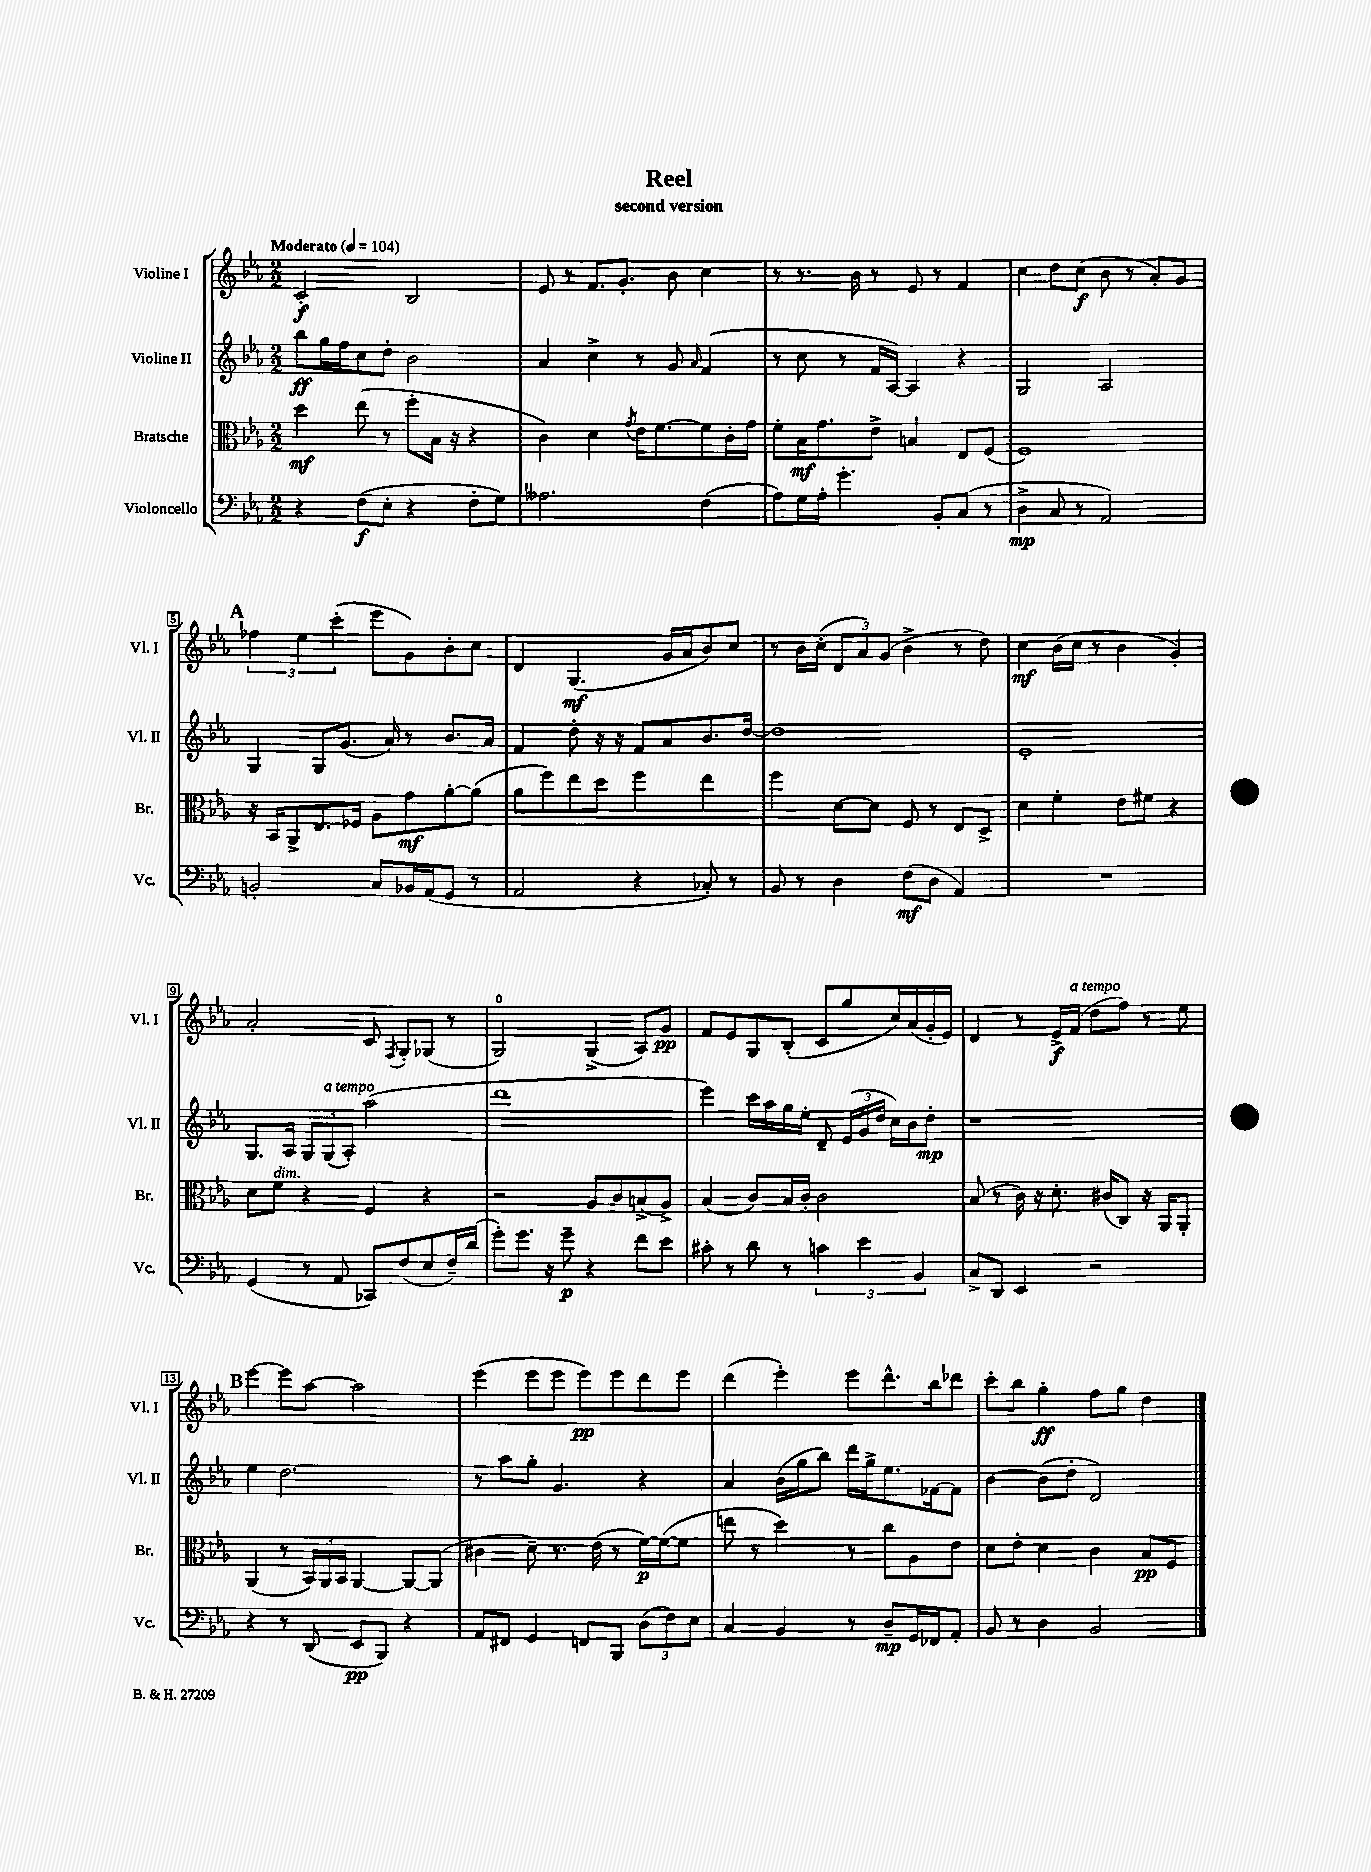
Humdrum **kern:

**kern	**kern	**kern	**kern
*staff4	*staff3	*staff2	*staff1
*clefF4	*clefC3	*clefG2	*clefG2
*k[b-e-a-]	*k[b-e-a-]	*k[b-e-a-]	*k[b-e-a-]
*M2/2	*M2/2	*M2/2	*M2/2
*MM104	*MM104	*MM104	*MM104
4r	4dd\	8bb-\L	2c'/
.	.	16gg\L	.
.	.	16ff\J	.
(8F\L	(8ee-\	8cc\	.
8E-'\J	8r	8dd'\J	.
4r	8ff'\L	2b-\	2B-/
.	16B-\Jk	.	.
.	16r	.	.
8F'\L	4r	.	.
8G\J)	.	.	.
=	=	=	=
2.A--\	4c\)	4a-/	8e-/
.	.	.	8r
.	4d\	4cc^\	8.f/L
.	.	.	8.g'/J
.	8qg/	.	.
.	16e-\LK	8r	.
.	[8.f\	.	.
.	.	8g/	8b-\
.	.	16qqa-/	.
(4F\	8f\]	(4f/	4cc\
.	16c'\L	.	.
.	16g\JJ	.	.
=	=	=	=
8A-\L)	8f'\L	8r	8r
16G\L	16B-\K	8cc\	8.r
16A-'\JJ	8.g\	.	.
4.g'\	.	8r	.
.	.	.	16b-\
.	8e-^\J	16f/LL	8r
.	.	[16A-/JJ)	.
.	4B/	4A-/]	8e-/
8BB-'/L	.	.	8r
(8C/J	8E-/L	4r	4f/
8r	(8F/J	.	.
=	=	=	=
4D^\	1F)	2G/	4cc\
8C/	.	.	8dd\L
8r	.	.	(8cc\J
2AA-/)	.	2A-/	8b-\
.	.	.	8r
.	.	.	8a-'/L)
.	.	.	8g/J
=	=	=	=
2BB'/	16r	4G/	6ff-\
.	16BB-/LK	.	.
.	8AA-^/	.	.
.	.	.	6ee-\
.	8.E-/	8G/L	.
.	.	.	(6ccc'\
.	.	(8.g/J	.
.	16F-/Jk	.	.
8C/L	8A-\L	.	8eee-\L
.	.	16a-/)	.
16BB-/L	8g\	8r	8g\)
(16AA-/J	.	.	.
8GG/J	[8a-'\	8.b-/L	8b-'\
8r	(8a-\]J	.	8cc\J
.	.	16a-/Jk	.
=	=	=	=
2AA-/	8a-\L	4f/	4d/
.	8ff\)	.	.
.	8ee-\	8dd'\	(4.G/
.	8dd\J	16r	.
.	.	16r	.
4r	4ff\	8f/L	.
.	.	8a-/	16g/LL
.	.	.	16a-/J
8C-'/)	4ee-\	8.b-/	8b-/)
8r	.	.	8cc/J
.	.	[16dd/Jk	.
=	=	=	=
8BB-/	4ff\	1dd]	8r
8r	.	.	16b-\LL
.	.	.	(16cc'\JJ
4D\	[8d\L	.	12d/L
.	.	.	12a-/)
.	8d\]J	.	.
.	.	.	(12g/J
(8F\L	8F/	.	4b-^\
8D\J	8r	.	.
4AA-/)	8E-/L	.	8r
.	8D^/J	.	8dd\)
=	=	=	=
1r	4d\	1e-'	4cc\
.	4f'\	.	(16b-\LL
.	.	.	16cc\JJ
.	.	.	8r
.	8e-\L	.	4b-\
.	8f#\J	.	.
.	4r	.	4g'/)
=	=	=	=
(4GG/	8d\L	8.G/L	2a-'/
.	8f\J	.	.
.	.	16A-/Jk	.
8r	4r	12G/L	.
.	.	(12G/	.
8AA-/	.	.	.
.	.	12A-'/J)	.
8CC-/L)	4F/	(2aa-\	8c/
.	.	.	8qF/
(8F/	.	.	8G'/L
8E-/	4r	.	(8G-/J
16F~/L)	.	.	8r
(16d/JJ	.	.	.
=	=	=	=
8g'\L)	2r	1ddd	2G/)
8.g\J	.	.	.
16r	.	.	.
8g~\	.	.	.
4r	8A-/L	.	(4G^/
.	8c/	.	.
8f\L	(8B^/	.	8A-/L)
8e-\J	8A-^/J)	.	8g/J
=	=	=	=
8c#'\	(4B-/	4eee-\)	8f/L
8r	.	.	8e-/
8d\	8c/L)	16ccc\LL	8G/
.	.	16aa-\	.
8r	16B-/L	16gg\	(8B-'/J
.	16c'/JJ	16ee-'\JJ	.
6c\	2c\	8d~/	8c/L
.	.	(24e-/LL	8gg/
6e-\	.	24g/	.
.	.	24dd/JJ	.
.	.	16cc\LL)	16cc/L)
.	.	16b-\J	(16a-/
6BB-/	.	.	.
.	.	8dd'\J	16g'/
.	.	.	16e-/JJ)
=	=	=	=
8C^/L	(8B-/	1r	4d/
8DD/J	8r	.	.
4EE-/	16c\)	.	8r
.	16r	.	.
.	8.d'\	.	16e-^/LL
.	.	.	(16f/JJ
2r	.	.	8dd\L
.	(16c#/LK	.	.
.	8C/J)	.	8ff\J)
.	16r	.	8r
.	16AA-/LK	.	.
.	8AA-'/J	.	8ee-\
=	=	=	=
4r	(4AA-/	4ee-\	[4eee-\
8r	8r	2.dd\	8eee-\]L
(8DD/	24BB-/LL)	.	[8aa-\J
.	24AA-/	.	.
.	24BB-/JJ	.	.
8EE-/L	[4AA-/	.	2aa-\]
8BBB-/J)	.	.	.
4r	8AA-/_L	.	.
.	(8AA-/]J	.	.
=	=	=	=
8AA-/L	4c#\	8r	(4eee-\
8FF#/J	.	8aa-\L	.
4GG/	8d~\)	8gg'\J	8eee-\L
.	8.r	4.g/	8eee-\J
8FF/L	.	.	8eee-\L)
.	(16e-\	.	.
8BBB-/J	8r	.	8eee-\
(12D\L	[16f\LL)	4r	8ddd\
.	(16f\_J	.	.
12F\)	.	.	.
.	8f\]J	.	8eee-\J
12E-\J	.	.	.
=	=	=	=
4C/	8ee\	4a-/	(4ddd\
.	8r	.	.
4BB-/	4dd\)	(16b-\LL	4eee-'\)
.	.	16gg\J	.
.	.	8bb-\J)	.
8r	8r	16ddd\LL	8eee-\L
.	.	16gg^\J	.
8D~/L	8cc\L	8.ee-\	8.ddd^^\
16GG/L	8A-\	.	.
16FF-/J	.	[16f-\k	16bb-\k
8AA-'/J	8e-\J	8f-\]J	8ddd-\J
=	=	=	=
8BB-/	8d\L	[4b-\	8ccc'\L
8r	8e-'\J	.	8bb-\J
4D\	4d\	(8b-\]L	4gg'\
.	.	8dd'\J	.
2BB-/	4c\	2d/)	8ff\L
.	.	.	8gg\J
.	8B-/L	.	4dd\
.	8F/J	.	.
==	==	==	==
*-	*-	*-	*-
